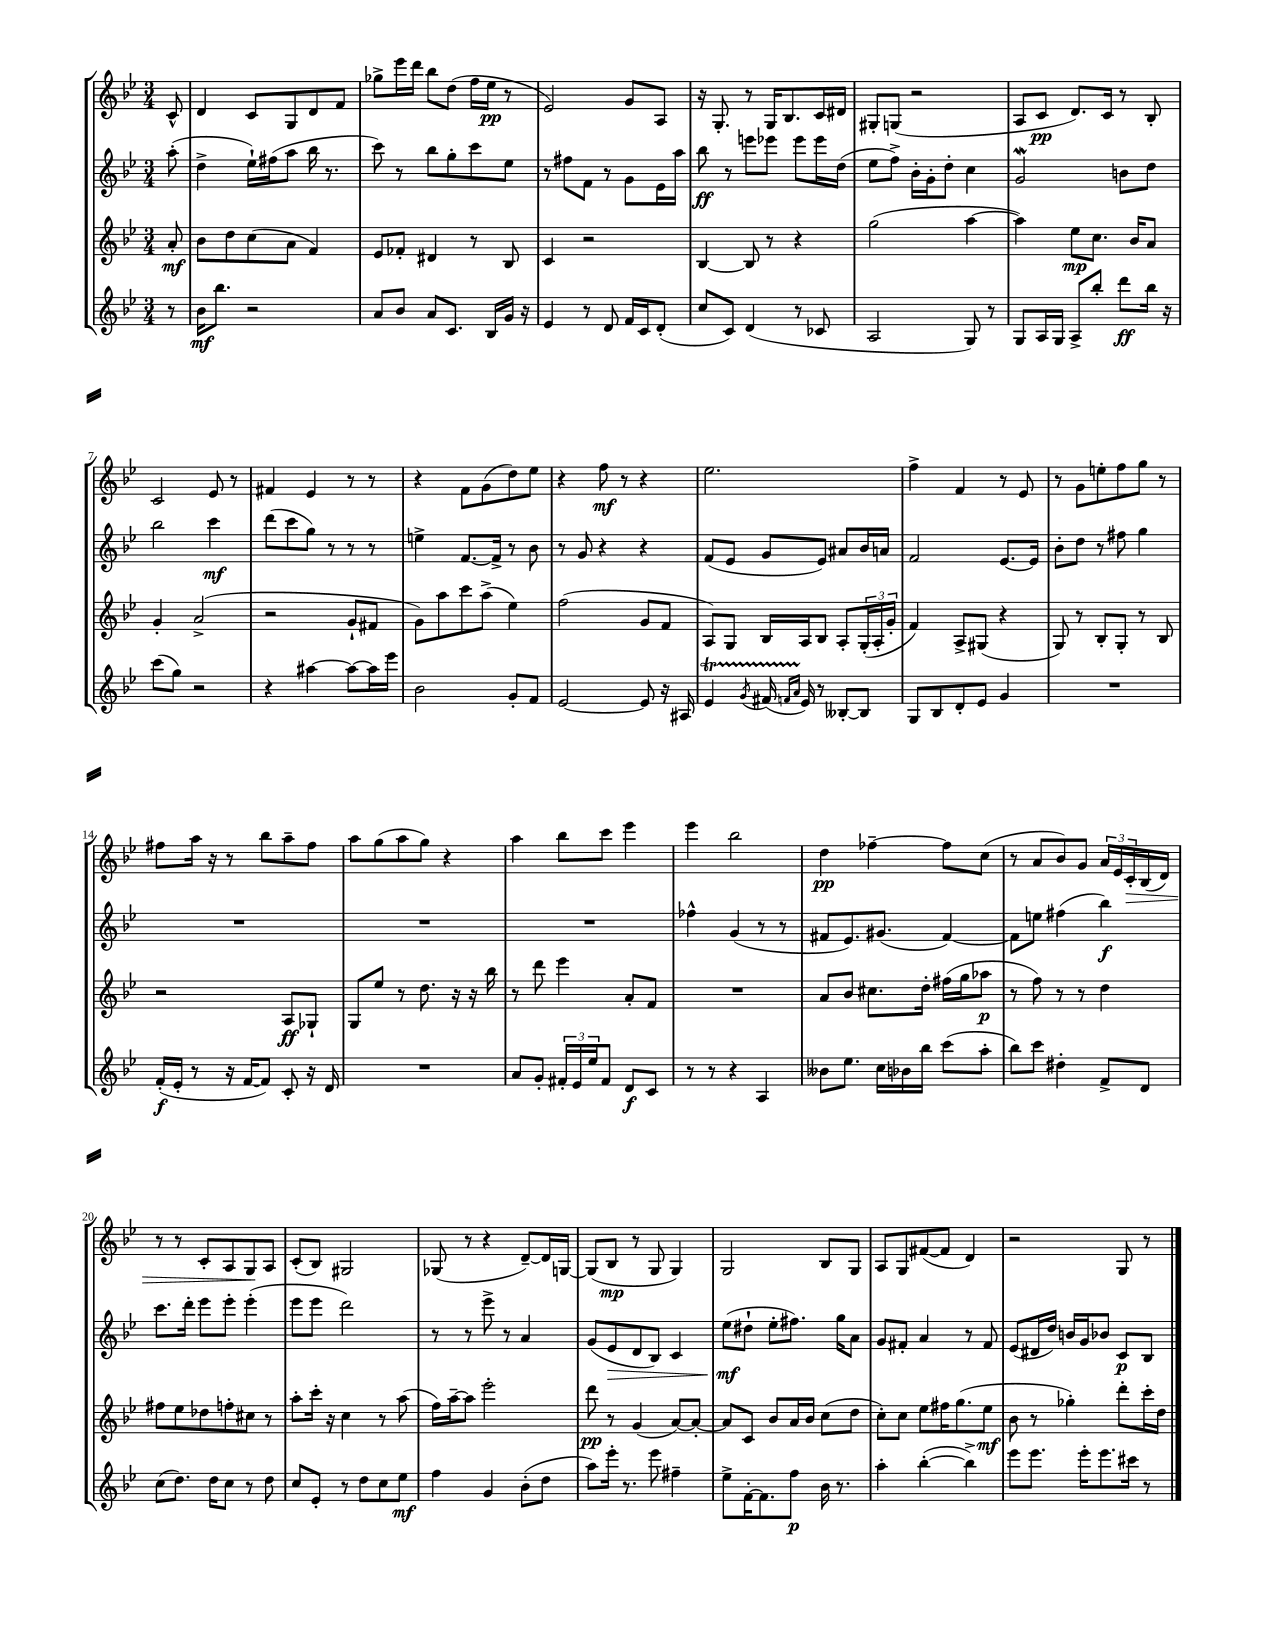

**kern	**dynam	**kern	**dynam	**kern	**dynam	**kern	**dynam
*part4	*part4	*part3	*part3	*part2	*part2	*part1	*part1
*staff4	*staff4	*staff3	*staff3	*staff2	*staff2	*staff1	*staff1
*clefG2	*	*clefG2	*	*clefG2	*	*clefG2	*
*k[b-e-]	*	*k[b-e-]	*	*k[b-e-]	*	*k[b-e-]	*
*M3/4	*	*M3/4	*	*M3/4	*	*M3/4	*
=	=	=	=	=	=	=	=
8r	.	8a'/	mf	(8aa'\	.	8c^^/	.
=1	=1	=1	=1	=1	=1	=1	=1
16b-\KL	mf	8b-\L	.	4dd^\	.	4d/	.
8.bb-\J	.	.	.	.	.	.	.
.	.	8dd\	.	.	.	.	.
2r	.	(8cc\	.	16ee-`\LL)	.	8c/L	.
.	.	.	.	(16ff#X\J	.	.	.
.	.	8a\J	.	8aa\J	.	8G/	.
.	.	4f/)	.	16bb-\	.	8d/	.
.	.	.	.	8.r	.	.	.
.	.	.	.	.	.	8f/J	.
=2	=2	=2	=2	=2	=2	=2	=2
8a/L	.	8e-/L	.	8ccc\)	.	8gg-X^\L	.
8b-/J	.	8f-X'/J	.	8r	.	16eee-\L	.
.	.	.	.	.	.	16ddd\JJ	.
8a/L	.	4d#X/	.	8bb-\L	.	8bb-\L	.
8.c/J	.	.	.	8gg'\	.	(8dd\J	.
.	.	8r	.	8ccc\	.	16ff\LL	.
16B-/LL	.	.	.	.	.	16ee-\JJ	pp
16g/JJ	.	8B-/	.	8ee-\J	.	8r	.
16r	.	.	.	.	.	.	.
=3	=3	=3	=3	=3	=3	=3	=3
4e-/	.	4c/	.	8r	.	2e-/)	.
.	.	.	.	8ff#X\L	.	.	.
8r	.	2r	.	8f\J	.	.	.
8d/	.	.	.	8r	.	.	.
16f/LL	.	.	.	8g\L	.	8g/L	.
16c/J	.	.	.	.	.	.	.
(8d'/J	.	.	.	16e-\L	.	8A/J	.
.	.	.	.	16aa\JJ	.	.	.
=4	=4	=4	=4	=4	=4	=4	=4
8cc/L	.	[4B-/	.	8bb-\	ff	16r	.
.	.	.	.	.	.	8.G'/	.
8c/J)	.	.	.	8r	.	.	.
(4d/	.	8B-/]	.	8eeen\L	.	8r	.
.	.	8r	.	8eee-X\J	.	16G/KL	.
.	.	.	.	.	.	8.B-/	.
8r	.	4r	.	8eee-\L	.	.	.
8c-X/	.	.	.	16eee-\L	.	16c/L	.
.	.	.	.	(16dd\JJ	.	16d#X/JJ	.
=5	=5	=5	=5	=5	=5	=5	=5
2A/	.	(2gg\	.	8ee-\L	.	8G#X'/L	.
.	.	.	.	8ff^\J)	.	(8Gn/J	.
.	.	.	.	16b-'\LL	.	2r	.
.	.	.	.	16g'\J	.	.	.
.	.	.	.	8dd'\J	.	.	.
8G/)	.	[4aa\	.	4cc\	.	.	.
8r	.	.	.	.	.	.	.
=6	=6	=6	=6	=6	=6	=6	=6
8G/L	.	4aa\])	.	2gW/	.	8A/L	.
16A/L	.	.	.	.	.	8c/J	pp
16G/JJ	.	.	.	.	.	.	.
8A^/L	.	8ee-\L	mp	.	.	8.d/L)	.
8bb-'/J	.	8.cc\J	.	.	.	.	.
.	.	.	.	.	.	16c/Jk	.
8ddd\L	ff	.	.	8bn\L	.	8r	.
.	.	16b-/KL	.	.	.	.	.
16bb-\Jk	.	8a/J	.	8dd\J	.	8B-'/	.
16r	.	.	.	.	.	.	.
!!LO:LB:g=z
=7	=7	=7	=7	=7	=7	=7	=7
(8ccc\L	.	4g'/	.	2bb-\	.	2c/	.
8gg\J)	.	.	.	.	.	.	.
2r	.	(2a^/	.	.	.	.	.
.	.	.	.	4ccc\	mf	8e-/	.
.	.	.	.	.	.	8r	.
=8	=8	=8	=8	=8	=8	=8	=8
4r	.	2r	.	(8ddd\L	.	4f#X/	.
.	.	.	.	8ccc\	.	.	.
[4aa#X\	.	.	.	8gg\J)	.	4e-/	.
.	.	.	.	8r	.	.	.
8aa#\L_	.	8g`/L	.	8r	.	8r	.
16aa#\L]	.	8f#X/J	.	8r	.	8r	.
16eee-\JJ	.	.	.	.	.	.	.
=9	=9	=9	=9	=9	=9	=9	=9
2b-\	.	8g\L)	.	4een^\	.	4r	.
.	.	8aa\	.	.	.	.	.
.	.	8ccc\	.	[8.f/L	.	8f\L	.
.	.	(8aa^\J	.	.	.	(8g\	.
.	.	.	.	16f^/Jk]	.	.	.
8g'/L	.	4ee-\)	.	8r	.	8dd\)	.
8f/J	.	.	.	8b-\	.	8ee-\J	.
=10	=10	=10	=10	=10	=10	=10	=10
[2e-/	.	(2ff\	.	8r	.	4r	.
.	.	.	.	8g/	.	.	.
.	.	.	.	4r	.	8ff\	mf
.	.	.	.	.	.	8r	.
8e-/]	.	8g/L	.	4r	.	4r	.
16r	.	8f/J	.	.	.	.	.
16A#X/	.	.	.	.	.	.	.
=11	=11	=11	=11	=11	=11	=11	=11
4e-T/	.	8A/L)	.	(8f/L	.	2.ee-\	.
.	.	8G/J	.	8e-/J	.	.	.
8qg/	.	.	.	.	.	.	.
(16f#XTTT/	.	16B-/LL	.	8g/L	.	.	.
16qqfn/LL	.	.	.	.	.	.	.
16qqa/JJ	.	.	.	.	.	.	.
16e-/)	.	16A/J	.	.	.	.	.
8r	.	8B-/J	.	8e-/J)	.	.	.
[8B--X'/L	.	8A'/L	.	8a#X/L	.	.	.
8B--/J]	.	(24G'/L	.	16b-/L	.	.	.
.	.	24A'/	.	.	.	.	.
.	.	.	.	16an/JJ	.	.	.
.	.	24g'/JJ	.	.	.	.	.
=12	=12	=12	=12	=12	=12	=12	=12
8G/L	.	4f/)	.	2f/	.	4ff^\	.
8B-/	.	.	.	.	.	.	.
8d'/	.	8A^/L	.	.	.	4f/	.
8e-/J	.	(8G#X/J	.	.	.	.	.
4g/	.	4r	.	[8.e-/L	.	8r	.
.	.	.	.	.	.	8e-/	.
.	.	.	.	16e-/Jk]	.	.	.
=13	=13	=13	=13	=13	=13	=13	=13
2.r	.	8G/)	.	8b-'\L	.	8r	.
.	.	8r	.	8dd\J	.	8g\L	.
.	.	8B-'/L	.	8r	.	8een'\	.
.	.	8G'/J	.	8ff#X\	.	8ff\	.
.	.	8r	.	4gg\	.	8gg\J	.
.	.	8B-/	.	.	.	8r	.
!!LO:LB:g=z
=14	=14	=14	=14	=14	=14	=14	=14
(16f'/LL	f	2r	.	2.r	.	8ff#X\L	.
16e-'/JJ	.	.	.	.	.	.	.
8r	.	.	.	.	.	16aa\Jk	.
.	.	.	.	.	.	16r	.
16r	.	.	.	.	.	8r	.
[16f/KL	.	.	.	.	.	.	.
8f/J])	.	.	.	.	.	8bb-\L	.
8c'/	.	8A/L	ff	.	.	8aa~\	.
16r	.	8G-X`/J	.	.	.	8ff#\J	.
16d/	.	.	.	.	.	.	.
=15	=15	=15	=15	=15	=15	=15	=15
2.r	.	8G/L	.	2.r	.	8aa\L	.
.	.	8ee-/J	.	.	.	(8gg\	.
.	.	8r	.	.	.	8aa\	.
.	.	8.dd\	.	.	.	8gg\J)	.
.	.	.	.	.	.	4r	.
.	.	16r	.	.	.	.	.
.	.	16r	.	.	.	.	.
.	.	16bb-\	.	.	.	.	.
=16	=16	=16	=16	=16	=16	=16	=16
8a/L	.	8r	.	2.r	.	4aa\	.
8g'/J	.	8ddd\	.	.	.	.	.
24f#X'/LL	.	4eee-\	.	.	.	8bb-\L	.
24e-/	.	.	.	.	.	.	.
24ee-/J	.	.	.	.	.	.	.
8f#/J	.	.	.	.	.	8ccc\J	.
8d/L	f	8a'/L	.	.	.	4eee-\	.
8c/J	.	8f/J	.	.	.	.	.
=17	=17	=17	=17	=17	=17	=17	=17
8r	.	2.r	.	4ff-X^^\	.	4eee-\	.
8r	.	.	.	.	.	.	.
4r	.	.	.	(4g/	.	2bb-\	.
4A/	.	.	.	8r	.	.	.
.	.	.	.	8r	.	.	.
=18	=18	=18	=18	=18	=18	=18	=18
8b--X\L	.	8a/L	.	8f#X/L	.	4dd\	pp
8.ee-\J	.	8b-/J	.	8.e-/)	.	.	.
.	.	8.cc#X\L	.	.	.	[4ff-X~\	.
16cc\LL	.	.	.	(8.g#X/J	.	.	.
16b-X\	.	.	.	.	.	.	.
16bb-\JJ	.	16dd'\Jk	.	.	.	.	.
(8ccc\L	.	(16ff#X\LL	.	[4f#/)	.	8ff-\L]	.
.	.	16gg\J	.	.	.	.	.
8aa'\J	.	8aa-X\J	p	.	.	(8cc\J	.
=19	=19	=19	=19	=19	=19	=19	=19
8bb-\L)	.	8r	.	8f#\L]	.	8r	.
8ccc\J	.	8ff\)	.	8een\J	.	8a/L	.
4dd#X'\	.	8r	.	(4ff#X\	.	8b-/)	.
.	.	8r	.	.	.	8g/J	.
8f^/L	.	4dd\	.	4bb-\)	f	24a/LL	.
.	.	.	.	.	.	24e-/	.
!	!	!	!	!	!	!	!LO:HP:b
.	.	.	.	.	.	24c'/	>
8d/J	.	.	.	.	.	(16B-/	.
.	.	.	.	.	.	16d/JJ)	.
!!LO:LB:g=z
=20	=20	=20	=20	=20	=20	=20	=20
(8cc\L	.	8ff#X\L	.	8.ccc\L	.	8r	.
8.dd\J)	.	8ee-\	.	.	.	8r	.
.	.	.	.	16ddd'\Jk	.	.	.
.	.	8dd-X\	.	8eee-\L	.	8c'/L	.
16dd\KL	.	.	.	.	.	.	.
8cc\J	.	8ffn'\	.	8eee-'\J	.	8A/	.
8r	.	8cc#X\J	.	(4eee-'\	.	8G/	.
8dd\	.	8r	.	.	.	8A/J	]
=21	=21	=21	=21	=21	=21	=21	=21
8cc/L	.	8aa'\L	.	8eee-\L	.	(8c'/L	.
8e-'/J	.	16ccc'\Jk	.	8eee-\J	.	8B-/J)	.
.	.	16r	.	.	.	.	.
8r	.	4cc\	.	2ddd\)	.	2G#X/	.
8dd\L	.	.	.	.	.	.	.
8cc\	.	8r	.	.	.	.	.
8ee-\J	mf	(8aa\	.	.	.	.	.
=22	=22	=22	=22	=22	=22	=22	=22
4ff\	.	16ff\LL)	.	8r	.	(8G-X/	.
.	.	[16aa~\J	.	.	.	.	.
.	.	8aa\J]	.	8r	.	8r	.
4g/	.	2eee-'\	.	8eee-^\	.	4r	.
.	.	.	.	8r	.	.	.
(8b-'\L	.	.	.	4a/	.	[8d~/L)	.
8dd\J	.	.	.	.	.	16d/L]	.
.	.	.	.	.	.	[16Gn/JJ	.
=23	=23	=23	=23	=23	=23	=23	=23
8aa\L)	.	8ddd\	pp	(8g/L	.	(8G/L]	.
!	!	!	!	!	!LO:HP:b	!	!
16eee-'\Jk	.	8r	.	8e-/	>	8B-/J	mp
8.r	.	.	.	.	.	.	.
.	.	(4g/	.	8d/	.	8r	.
8eee-\	.	.	.	8B-/J)	.	8G/	.
4ff#X~\	.	[8a/L)	.	4c/	.	4G/)	.
.	.	8a'/J_	.	.	.	.	.
=24	=24	=24	=24	=24	=24	=24	=24
8ee-^\L	.	8a/L]	.	(8ee-\L	mf	2G/	.
[16f'\K	.	8c/J	.	8dd#X`\J	]	.	.
8.f\]	.	.	.	.	.	.	.
.	.	8b-/L	.	8ee-'\L	.	.	.
8ff\J	p	16a/L	.	8.ff#X\J)	.	.	.
.	.	16b-/JJ	.	.	.	.	.
16b-\	.	(8cc\L	.	.	.	8B-/L	.
8.r	.	.	.	16gg\KL	.	.	.
.	.	8dd\J	.	8a\J	.	8G/J	.
=25	=25	=25	=25	=25	=25	=25	=25
4aa'\	.	8cc'\L)	.	8g/L	.	8A/L	.
.	.	8cc\J	.	8f#X'/J	.	8G/	.
([4bb-'\	.	8ee-\L	.	4a/	.	([8f#X/	.
.	.	16ff#X\K	.	.	.	8f#/J]	.
.	.	(8.gg\	.	.	.	.	.
4bb-^\])	.	.	.	8r	.	4d/)	.
.	.	8ee-\J	mf	8f#/	.	.	.
=26	=26	=26	=26	=26	=26	=26	=26
8eee-\L	.	8b-\	.	(8e-/L	.	2r	.
8.eee-\J	.	8r	.	16d#X/L	.	.	.
.	.	.	.	16dd/JJ)	.	.	.
.	.	4gg-X'\)	.	16bn/LL	.	.	.
16eee-'\KL	.	.	.	16g/J	.	.	.
8.eee-\	.	.	.	8b-X/J	.	.	.
.	.	8ddd'\L	.	8c/L	p	8G/	.
16ccc#X\Jk	.	.	.	.	.	.	.
8r	.	16ccc'\L	.	8B-/J	.	8r	.
.	.	16dd\JJ	.	.	.	.	.
==	==	==	==	==	==	==	==
*-	*-	*-	*-	*-	*-	*-	*-
